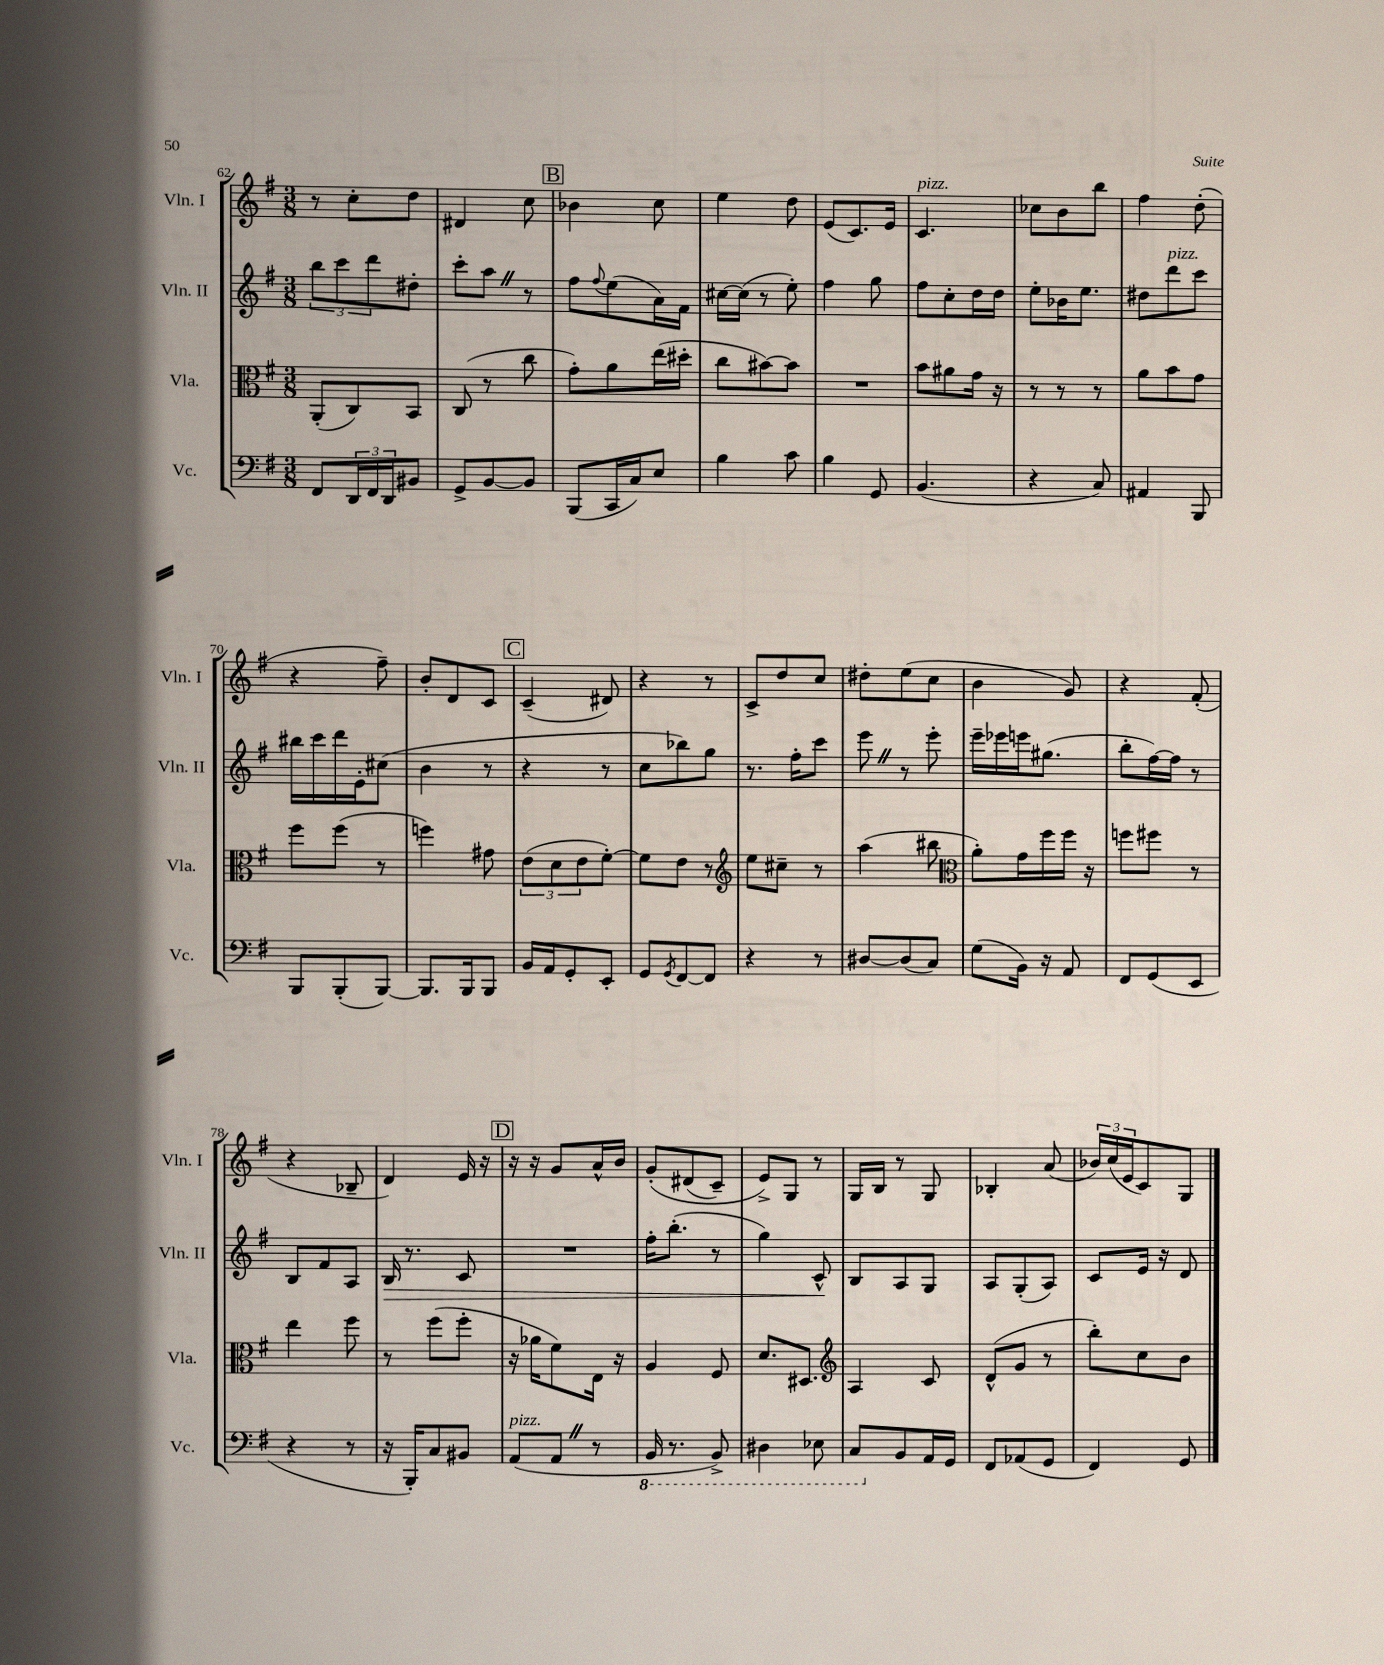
<<
\new StaffGroup <<
\new Staff = "s0" \with { instrumentName = "Vln. I" shortInstrumentName = "Vln. I" } {
    \clef treble \key g \major \numericTimeSignature \time 3/8
    r8 c''8-. d''8 |
    dis'4 c''8 |
    \mark \markup { \box "B" } bes'4 c''8 |
    e''4 d''8 |
    e'8( c'8.) e'16 |
    c'4.^\markup { \italic "pizz." } |
    ces''8 b'8 b''8 |
    fis''4 d''8-.( |
    r4 fis''8--) |
    b'8-. d'8 c'8 |
    \mark \markup { \box "C" } c'4--( dis'8) |
    r4 r8 |
    c'8-> d''8 c''8 |
    dis''8-. e''8( c''8 |
    b'4 g'8) |
    r4 fis'8-.( |
    r4 bes8-- |
    d'4) e'16 r16 |
    \mark \markup { \box "D" } r16 r16 g'8 a'16-^ b'16 |
    g'8-.\( dis'8( c'8--) |
    e'8->\) g8 r8 |
    g16 b16 r8 g8 |
    bes4-. a'8( |
    \tuplet 3/2 { bes'16) c''16( e'16 } c'8) g8 \bar "|." |
}
\new Staff = "s1" \with { instrumentName = "Vln. II" shortInstrumentName = "Vln. II" } {
    \clef treble \key g \major \numericTimeSignature \time 3/8
    \tuplet 3/2 { b''8 c'''8 d'''8 } dis''8-. |
    c'''8-. a''8 \once \override BreathingSign.text = \markup { \musicglyph "scripts.caesura.straight" } \breathe r8 |
    \mark \markup { \box "B" } fis''8 \appoggiatura { fis''8 } e''8( a'16) fis'16 |
    cis''16~ cis''16( r8 e''8-.) |
    fis''4 g''8 |
    fis''8 c''8-. d''16 d''16 |
    e''8-. bes'16 e''8. |
    dis''8 d'''8^\markup { \italic "pizz." } c'''8 |
    bis''16 c'''16 d'''16 e'16-. cis''8( |
    b'4 r8 |
    \mark \markup { \box "C" } r4 r8 |
    c''8 bes''8) g''8 |
    r8. fis''16-. c'''8 |
    e'''8 \once \override BreathingSign.text = \markup { \musicglyph "scripts.caesura.straight" } \breathe r8 e'''8-. |
    e'''16-- ees'''16 e'''16 gis''8.( |
    b''8-. fis''16~) fis''16 r8 |
    b8 fis'8 a8 |
    b16\> r8. c'8 |
    \mark \markup { \box "D" } R4. |
    fis''16-. b''8.-.( r8 |
    g''4) c'8-^\! |
    b8 a8 g8 |
    a8 g8-.( a8) |
    c'8 e'16 r16 d'8 \bar "|." |
}
\new Staff = "s2" \with { instrumentName = "Vla." shortInstrumentName = "Vla." } {
    \clef alto \key g \major \numericTimeSignature \time 3/8
    a,8-.( c8) b,8 |
    c8( r8 c''8 |
    \mark \markup { \box "B" } g'8-.) a'8 e''16( dis''16-. |
    c''8 bis'8~) bis'8 |
    R4. |
    b'8 ais'8 g'16 r16 |
    r8 r8 r8 |
    a'8 b'8 g'8 |
    fis''8 fis''8( r8 |
    f''4) gis'8 |
    \mark \markup { \box "C" } \tuplet 3/2 { e'8( d'8 e'8 } fis'8~-.) |
    fis'8 e'8 r8 |
    \clef treble e''8 cis''8-- r8 |
    a''4( bis''8 |
    \clef alto a'8-.) g'16 fis''16 fis''16 r16 |
    f''8 fis''8 r8 |
    e''4 fis''8 |
    r8 fis''8( fis''8-. |
    \mark \markup { \box "D" } r16 aes'16 fis'8) e16 r16 |
    a4 fis8 |
    d'8. dis8. |
    \clef treble a4 c'8 |
    d'8-^( g'8 r8 |
    b''8-.) c''8 b'8 \bar "|." |
}
\new Staff = "s3" \with { instrumentName = "Vc." shortInstrumentName = "Vc." } {
    \clef bass \key g \major \numericTimeSignature \time 3/8
    fis,8 \tuplet 3/2 { d,16 fis,16 d,16 } bis,8 |
    g,8-> b,8~ b,8 |
    \mark \markup { \box "B" } b,,8( c,16 c16) e8 |
    b4 c'8 |
    b4 g,8 |
    b,4.( |
    r4 c8) |
    ais,4 b,,8 |
    b,,8 b,,8-.( b,,8~) |
    b,,8. b,,16 b,,8 |
    \mark \markup { \box "C" } b,16 a,16 g,8-. e,8-. |
    g,8 \acciaccatura { g,8 } fis,8~ fis,8 |
    r4 r8 |
    dis8~ dis8( c8) |
    g8( b,16) r16 a,8 |
    fis,8 g,8( e,8 |
    r4 r8 |
    r16 b,,16-.) c8 bis,8 |
    \mark \markup { \box "D" } a,8^\markup { \italic "pizz." }( a,8 \once \override BreathingSign.text = \markup { \musicglyph "scripts.caesura.straight" } \breathe r8 |
    \ottava #-1 b,,16 r8. b,,8->) |
    dis,4 ees,8 |
    c,8 \ottava #0 b,8 a,16 g,16 |
    fis,8 aes,8( g,8 |
    fis,4) g,8 \bar "|." |
}
>>
>>
\layout { \context { \Score currentBarNumber = #62 } }
